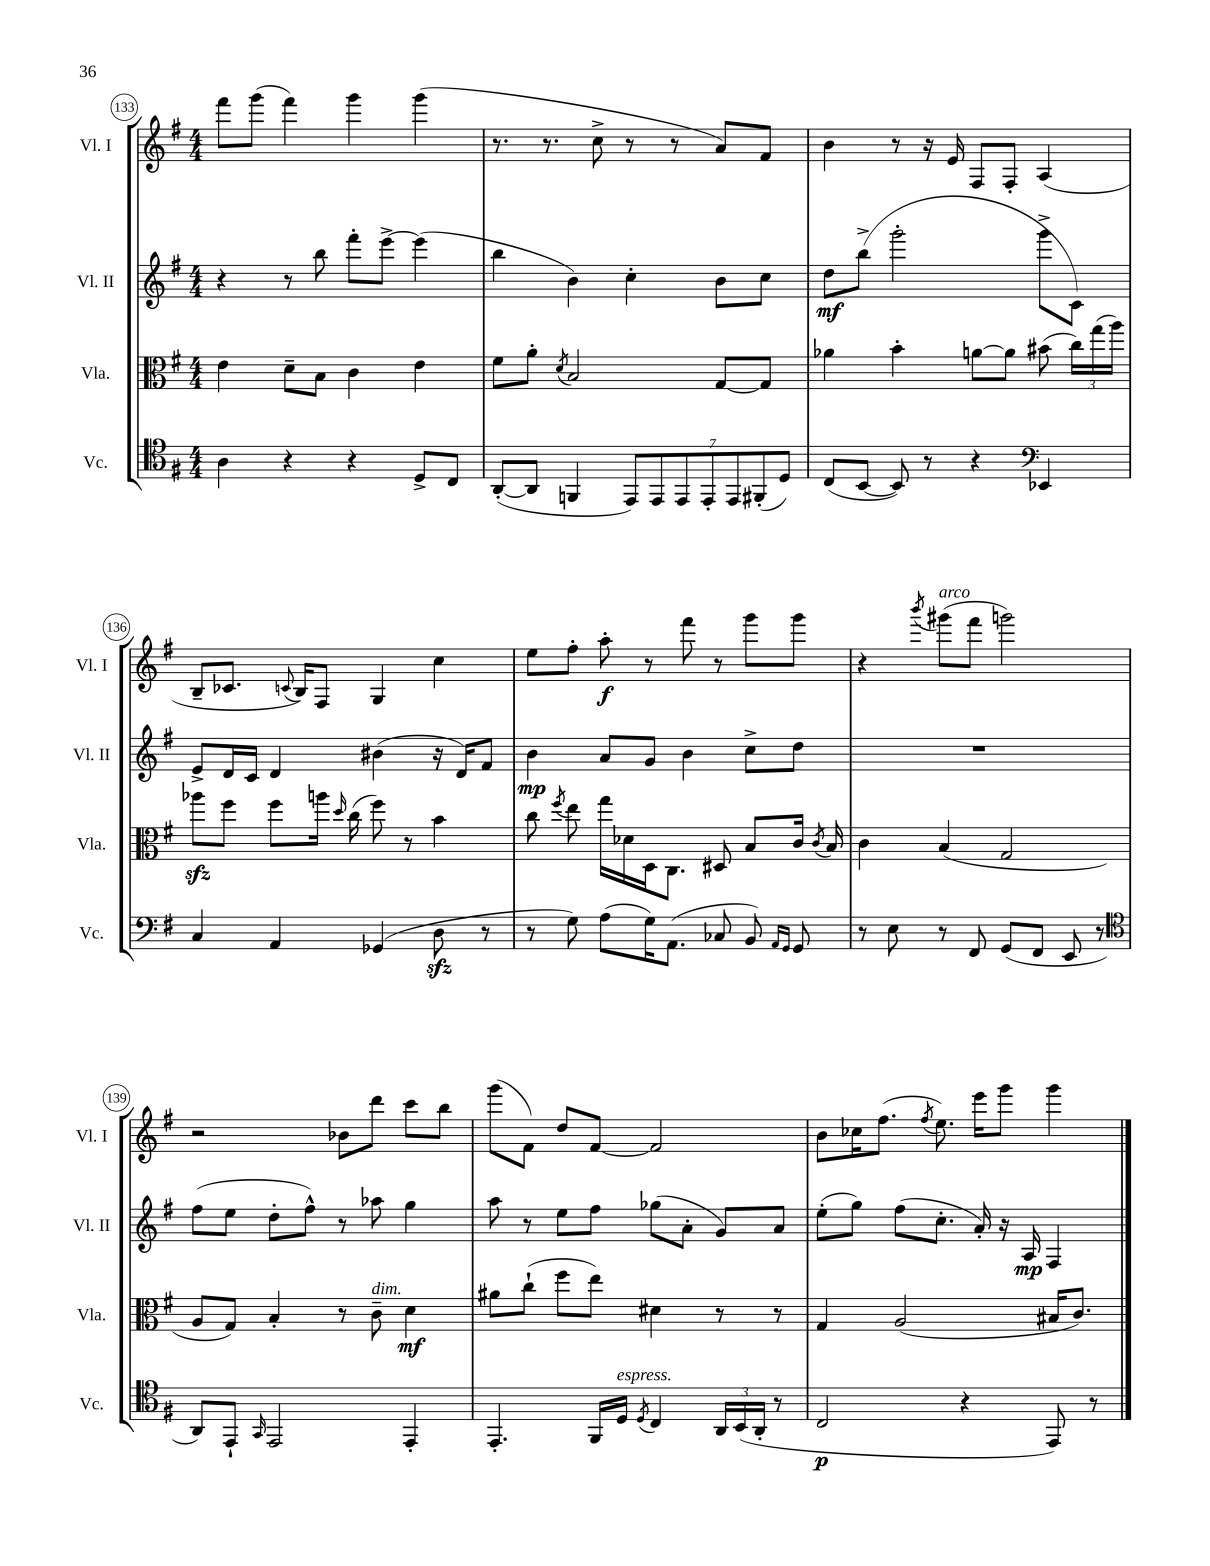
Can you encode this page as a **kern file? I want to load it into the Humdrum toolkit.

**kern	**kern	**kern	**kern
*staff4	*staff3	*staff2	*staff1
*clefC4	*clefC3	*clefG2	*clefG2
*k[f#]	*k[f#]	*k[f#]	*k[f#]
*M4/4	*M4/4	*M4/4	*M4/4
4A	4e	4r	8fff#
.	.	.	(8ggg
4r	8d~	8r	4fff#)
.	8B	8bb	.
4r	4c	8fff#'	4ggg
.	.	[8eee^	.
8D^	4e	(4eee]	(4ggg
8C	.	.	.
=	=	=	=
([8AA'	8f#	4bb	8.r
8AA]	8a'	.	.
.	.	.	8.r
.	8qd	.	.
4FF	2B	4b)	.
.	.	.	8cc^
14EE)	.	4cc'	8r
14EE	.	.	.
.	.	.	8r
14EE	.	.	.
14EE'	.	.	.
.	[8G	8b	8a)
14EE	.	.	.
(14FF#'	.	.	.
.	8G]	8cc	8f#
14D)	.	.	.
=	=	=	=
(8C	4a-	8dd	4b
[8BB	.	(8bb^	.
8BB])	4b'	2ggg'	8r
8r	.	.	16r
.	.	.	16e
4r	[8a	.	8F#
.	8a]	.	8F#'
*clefF4	*	*	*
4EE-	(8b#	8ggg^	(4A
.	24cc)	8c)	.
.	(24gg	.	.
.	24aa)	.	.
=	=	=	=
4C	8aa-	8e^	8B~
.	8ff#	16d	8.c-
.	.	16c	.
4AA	8ff#	4d	.
.	.	.	8qqc
.	.	.	16B)
.	16aa	.	8F#
.	16qqdd	.	.
.	(16cc	.	.
(4GG-	8ff#)	(4b#	4G
.	8r	.	.
8D	4b	16r	4cc
.	.	16d)	.
8r	.	8f#	.
=	=	=	=
8r	8cc	4b	8ee
.	8qff#	.	.
8G)	8ee	.	8ff#'
(8A	16gg	8a	8aa'
.	16d-	.	.
16G)	16D	8g	8r
(8.AA	8.C	.	.
.	.	4b	8fff#
8C-	8D#	.	8r
8BB)	8B	8cc^	8ggg
16qqAA	.	.	.
16qqGG	.	.	.
8GG	16c	8dd	8ggg
.	8qc	.	.
.	16B	.	.
=	=	=	=
8r	4c	1r	4r
8E	.	.	.
.	.	.	8qbbb
8r	(4B	.	(8ggg#
8FF#	.	.	8fff#
(8GG	2G	.	2ggg)
8FF#	.	.	.
8EE	.	.	.
8r	.	.	.
=	=	=	=
*clefC4	*	*	*
8AA)	8A	(8ff#	2r
8EE`	8G)	8ee	.
16qqGG	.	.	.
2EE	4B'	8dd'	.
.	.	8ff#^^)	.
.	8r	8r	8b-
.	8c~	8aa-	8ddd
4EE'	4d	4gg	8ccc
.	.	.	8bb
=	=	=	=
4.EE'	8a#	8aa	(8ggg
.	(8cc`	8r	8f#)
.	8ff#	8ee	8dd
16FF#	8ee)	8ff#	[8f#
16D	.	.	.
8qD	.	.	.
4C	4d#	(8gg-	2f#]
.	.	8a'	.
24AA	8r	8g)	.
(24BB	.	.	.
24AA'	.	.	.
8r	8r	8a	.
=	=	=	=
2C	4G	(8ee'	8b
.	.	8gg)	16cc-
.	.	.	(8.ff#
.	(2A	(8ff#	.
.	.	.	8qff#
.	.	8.cc'	8.ee)
4r	.	.	.
.	.	16a')	16eee
.	.	16r	8ggg
.	.	16A	.
8EE)	16B#	4F#	4ggg
.	8.c)	.	.
8r	.	.	.
==	==	==	==
*-	*-	*-	*-
